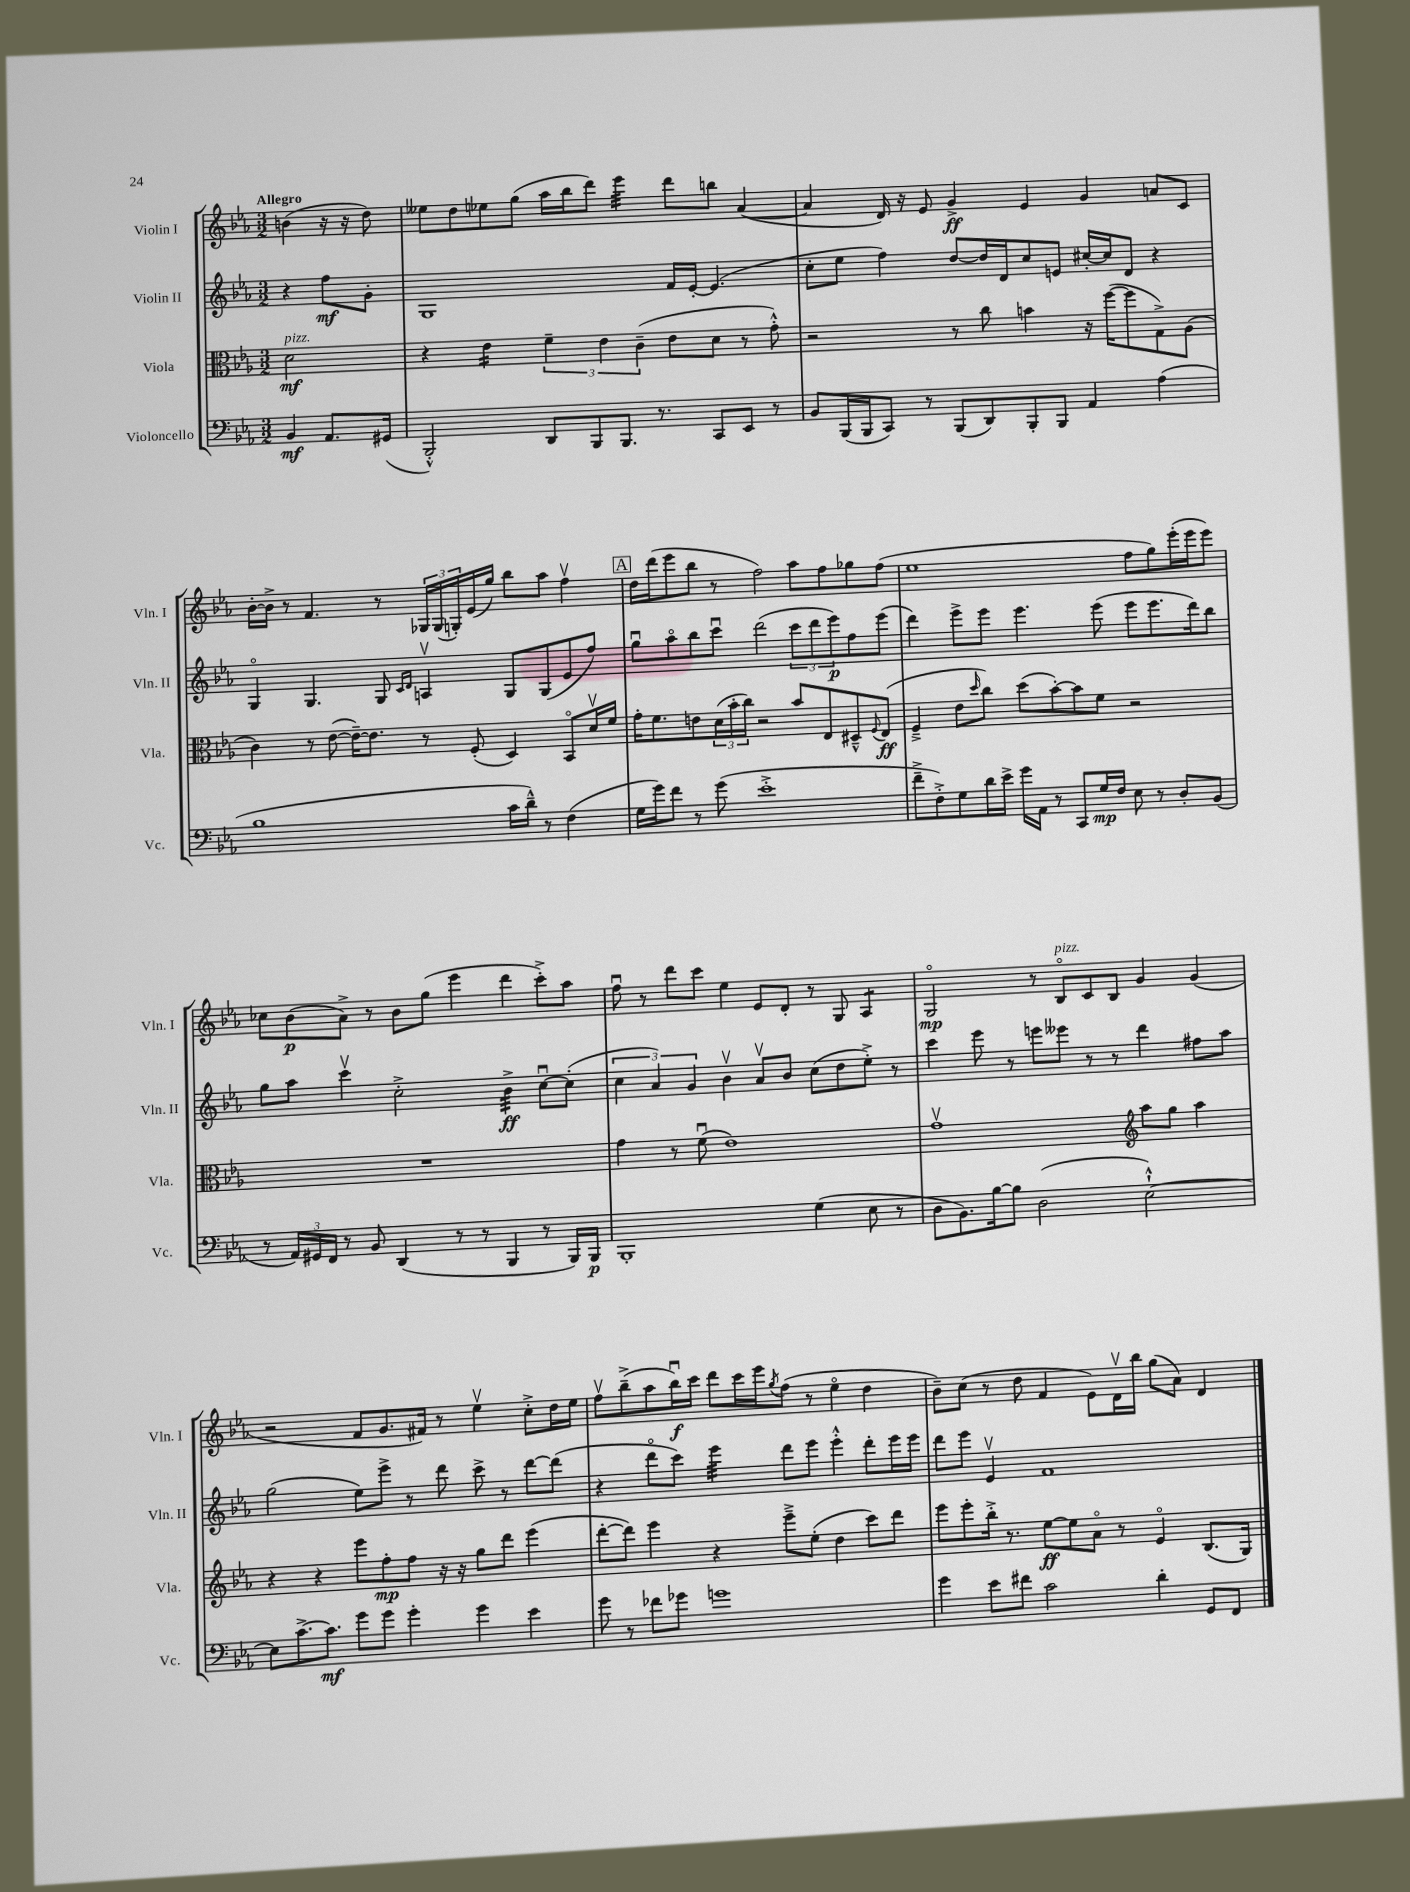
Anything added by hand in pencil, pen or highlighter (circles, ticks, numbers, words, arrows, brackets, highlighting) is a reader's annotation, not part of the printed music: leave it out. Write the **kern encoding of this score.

**kern	**kern	**kern	**kern
*staff4	*staff3	*staff2	*staff1
*clefF4	*clefC3	*clefG2	*clefG2
*k[b-e-a-]	*k[b-e-a-]	*k[b-e-a-]	*k[b-e-a-]
*M3/2	*M3/2	*M3/2	*M3/2
4BB-	2d	4r	(4b
8.AA-	.	8ff	16r
.	.	.	16r
.	.	8g'	8dd)
(16GG#	.	.	.
=	=	=	=
2BBB-'^^)	4r	1G	8ee--
.	.	.	8dd
.	4e-	.	8ee-
.	.	.	(8gg
8DD	6f~	.	16aa-
.	.	.	16bb-
8BBB-	.	.	8ddd)
.	6e-	.	.
8.BBB-	.	.	4eee-
.	(6c~	.	.
8.r	.	.	.
.	8e-	16f	8ddd
.	.	[16e-'	.
8CC	8d	(4.e-]	8bb
8EE-	8r	.	([4a-
8r	8g'^^)	.	.
=	=	=	=
8BB-	2r	8cc'	4a-]
(16BBB-	.	8ee-	.
16BBB-	.	.	.
8CC)	.	4ff)	16d)
.	.	.	16r
8r	.	.	8e-
(8BBB-	8r	[8dd	4g^
8DD)	8cc	16dd]	.
.	.	16d	.
8BBB-'	4b	8cc	4e-
8BBB-	.	8e	.
4AA-	16r	[16cc#'	4g
.	([16ff	16cc#]	.
.	8ff]	8d	.
(4A-	8G^)	4r	8a
.	(8A-	.	8c
=	=	=	=
1B-	4c)	4Go	[16b-'
.	.	.	16b-^]
.	.	.	8r
.	8r	4.G	4.f
.	([8e-	.	.
.	16e-~_)	.	.
.	8.e-]	.	.
.	.	8G	8r
.	.	16qqc	.
.	.	16qqd	.
.	8r	4Av	24G-
.	.	.	(24G-
.	.	.	24G')
.	(8F'	.	(16e-
.	.	.	16gg)
16c	4D)	8G	8bb-
16d~^^)	.	.	.
8r	.	(8G	8aa-
(4F	8BB-o	8e-	4ffv
.	16dv	8ff)	.
.	16f	.	.
=	=	=	=
16G	16g'	8ggu	16dd
16g)	8.f	.	(16ddd
8f	.	8aa-o	8eee-
8r	8e	8bb-	8bb-
(8g	(24d	8cccu	8r
.	24b-'	.	.
.	24cc)	.	.
1e-'^	2r	(2ddd	2ff)
.	8b-	12ccc	8aa-
.	.	12ddd	.
.	8E-	.	8ff
.	.	12eee-)	.
.	8D#~^^	8ff	8gg-
.	8qqF	.	.
.	(8E-	(8eee-	(8ff
=	=	=	=
8f~^	4F~^	4ddd)	1ee-
8F'^)	.	.	.
8G	8e-	8eee-^	.
.	16qqdd	.	.
16d	8cc)	8eee-	.
16e-^	.	.	.
16g	(8dd	4.eee-	.
16AA-	.	.	.
8r	[8b-')	.	.
8CC	8b-]	.	.
16G	8f	(8eee-	.
16F	.	.	.
8E-	2r	8eee-	8ff
8r	.	8.eee-	8gg)
8D'	.	.	(16eee-'
.	.	16ddd)	16eee-
(8BB-	.	8bb-	8eee-)
=	=	=	=
8r	1.r	8gg	8cc-
24AA-)	.	8aa-	(8b-
24GG#	.	.	.
24FF	.	.	.
8r	.	4cccv	8a-^)
8BB-	.	.	8r
(4DD	.	2cc'^	8b-
.	.	.	(8gg
8r	.	.	4eee-
8r	.	.	.
4BBB-	.	4b-^	4ddd
8r	.	[8ccu	8ccc'^)
16BBB-)	.	(8cc']	8aa-
16BBB-	.	.	.
=	=	=	=
1BBB-'	4g	6cc	8ffu
.	.	.	8r
.	.	6a-)	.
.	8r	.	8ddd
.	.	6g	.
.	(8fu	.	8ccc
.	1e-)	4b-v	4ee-
.	.	8a-v	8e-
.	.	8b-	8d'
(4G	.	(8cc	8r
.	.	8dd	8G
8E-	.	8ee-'^)	4A-
8r	.	8r	.
=	=	=	=
8D	1gv	4ccc	2Go
8.BB-)	.	.	.
.	.	8eee-	.
[16B-	.	.	.
8B-]	.	8r	.
(2D	.	8eee	8r
.	.	8eee--	8B-o
.	.	8r	8c
.	.	8r	8B-
*	*clefG2	*	*
[2E-`^^)	8aa-	4ddd	4g
.	8gg	.	.
.	4aa-	8ff#	(4g
.	.	8aa-	.
=	=	=	=
8E-]	4r	(2gg	2r
[8.c^	.	.	.
.	4r	.	.
8.c]	.	.	.
8g	8eee-	8ee-)	8f
8g	8ff'	8eee-^	8.g
4g'	8ff	8r	.
.	.	.	16f#)
.	16r	8ddd	8r
.	16r	.	.
4g	8gg	8ccc^	4ee-v
.	8ddd	8r	.
4e-	(4eee-	[8ddd	8cc'^
.	.	(8ddd]	16dd
.	.	.	16ee-
=	=	=	=
8g	[8ddd'	4r	8ffv
8r	8ddd])	.	(8bb-~^
8f-	4eee-	8dddo	8aa-
8g-	.	8ccc)	16bb-u)
.	.	.	16ccc
1g	4r	4eee-	8ddd
.	.	.	16ccc
.	.	.	16eee-
.	.	.	8qgg
.	8eee-~^	8ddd	(8ff
.	(8ee-'	8eee-	8r
.	4dd	4eee-'^^	4ee-o
.	8ccc)	8ddd'	4dd
.	8ddd	16eee-	.
.	.	16eee-	.
=	=	=	=
4g	8eee-	8ddd	8b-~)
.	8eee-'	8eee-	(8cc
8e-	16bb-'^	4e-v	8r
.	8.r	.	.
8f#	.	.	8dd
2c	[8ee-	1f	4f
.	8ee-]	.	.
.	8a-o	.	8e-)
.	8r	.	16dv
.	.	.	16bb-
4d'	4e-o	.	(8gg
.	.	.	8a-)
8GG	(8.B-	.	4d
8FF	.	.	.
.	16G)	.	.
==	==	==	==
*-	*-	*-	*-
